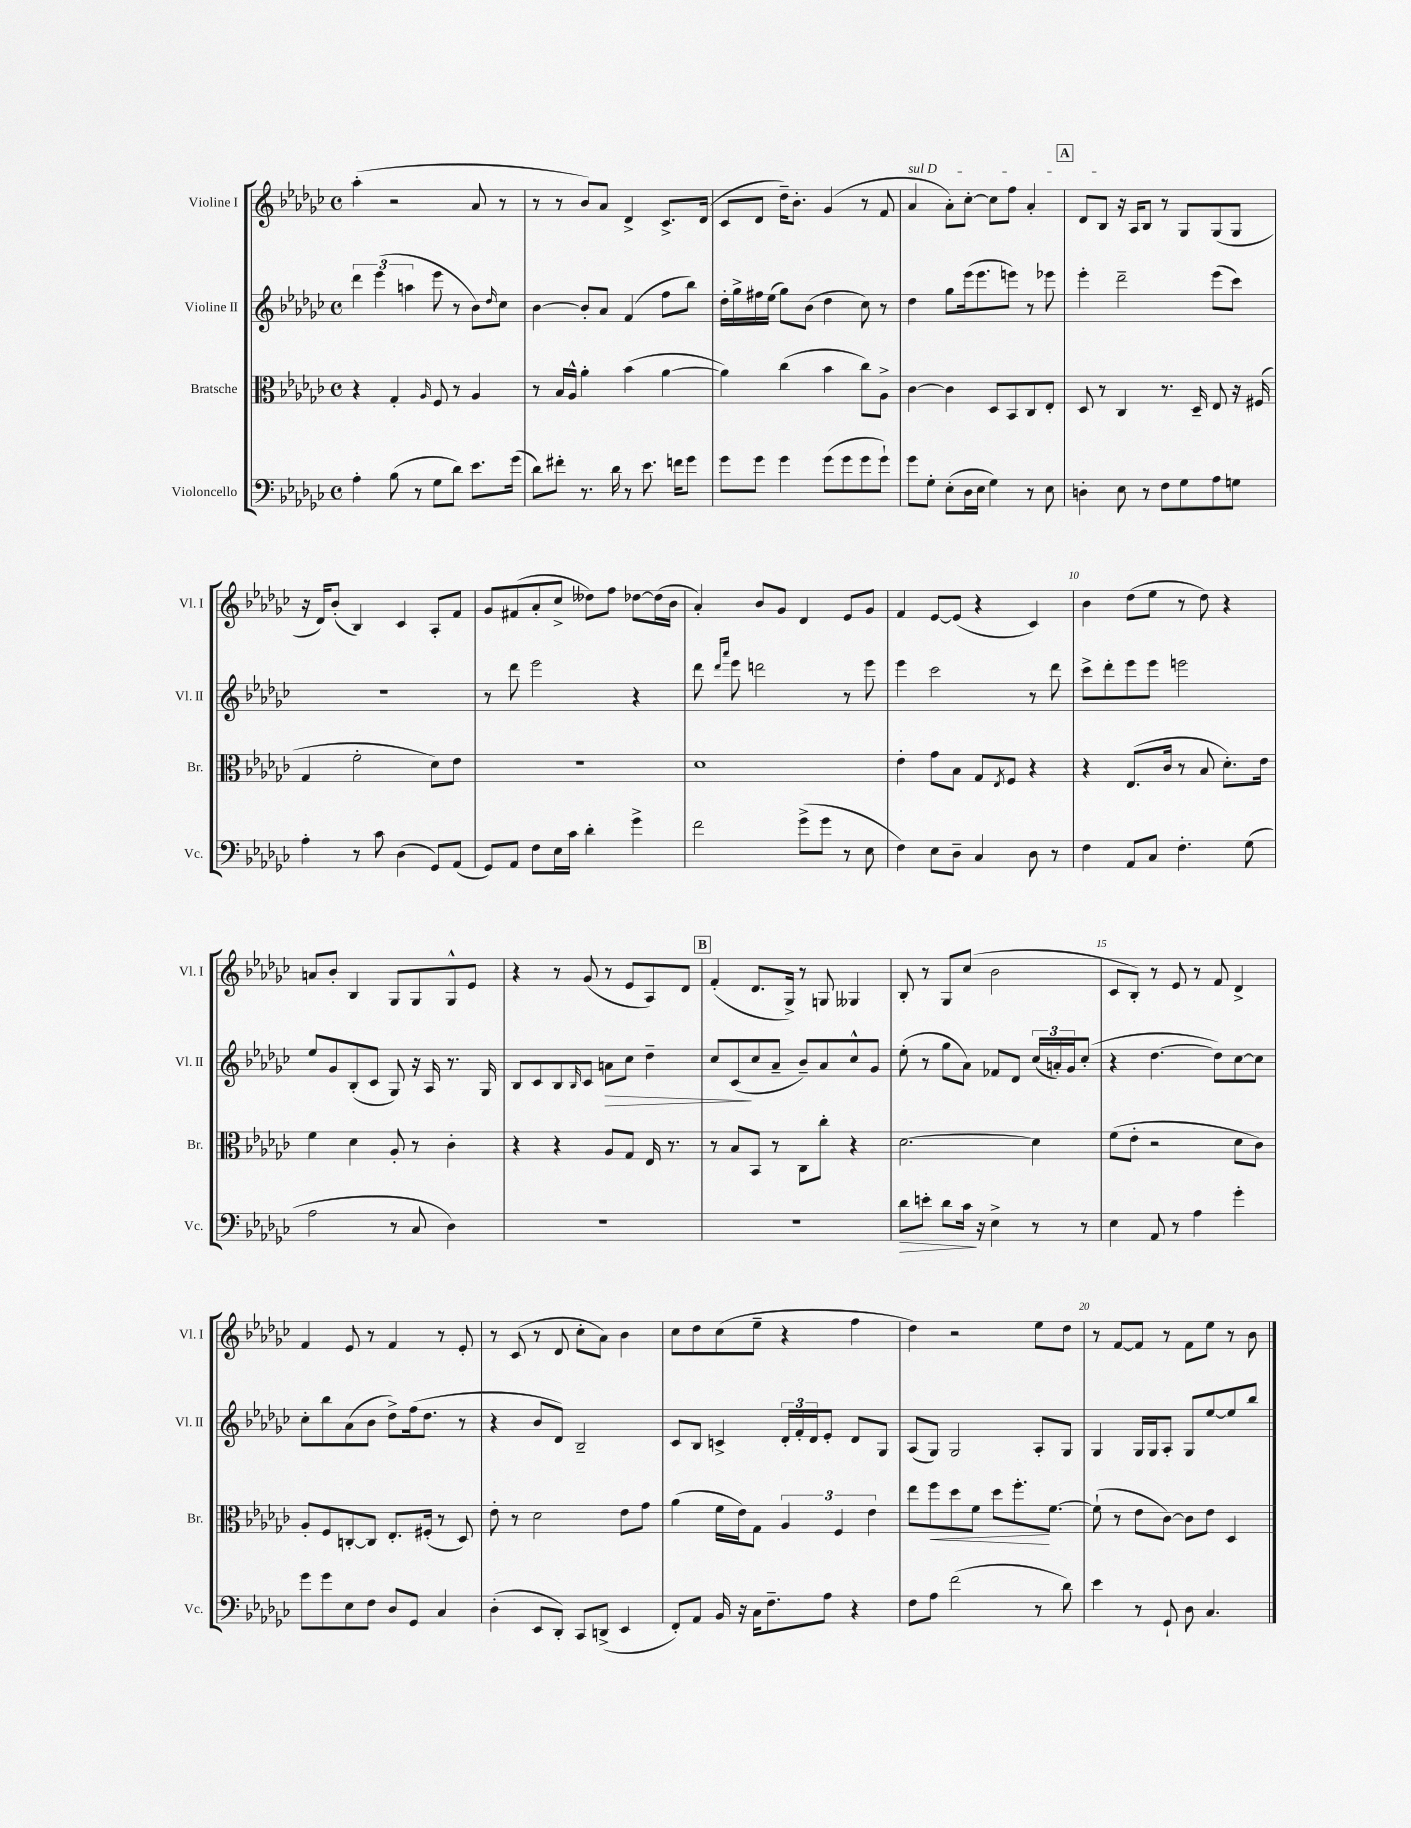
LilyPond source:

<<
\new StaffGroup <<
\new Staff = "s0" \with { instrumentName = "Violine I" shortInstrumentName = "Vl. I" } {
    \clef treble \key ges \major \defaultTimeSignature \time 4/4
    aes''4-.( r2 aes'8 r8 |
    r8 r8 bes'8) aes'8 des'4-> ces'8.-> des'16( |
    ces'8 des'8 des''16--) bes'8.-. ges'4( r8 f'8 |
    \once \override TextSpanner.bound-details.left.text = \markup { \italic "sul D" } aes'4\startTextSpan aes'8-.) ces''8~-. ces''8 f''8 aes'4-. |
    \mark \markup { \box "A" } des'8 bes8\stopTextSpan r16 aes16 bes8 r8 ges8 ges8( ges8 |
    r16 des'16) bes'8-.( bes4) ces'4 aes8-. f'8 |
    ges'8 fis'8( aes'8-. ces''8-> deses''8) f''8 des''8~ des''16( bes'16 |
    aes'4-.) bes'8 ges'8 des'4 ees'8 ges'8 |
    f'4 ees'8~ ees'8( r4 ces'4) |
    bes'4 des''8( ees''8 r8 des''8) r4 |
    a'8 bes'8-. bes4 ges8 ges8 ges8-^ ees'8 |
    r4 r8 ges'8( r8 ees'8 aes8) des'8 |
    \mark \markup { \box "B" } f'4-.( des'8. ges16->) r8 g8 geses4 |
    bes8-. r8 ges8 ces''8( bes'2 |
    ces'8 bes8-.) r8 ees'8 r8 f'8 des'4-> |
    f'4 ees'8 r8 f'4 r8 ees'8-. |
    r8 ces'8( r8 des'8 ces''8-. aes'8) bes'4 |
    ces''8 des''8 ces''8( ees''8-- r4 f''4 |
    des''4) r2 ees''8 des''8 |
    r8 f'8~ f'8 r8 f'8 ees''8 r8 bes'8 \bar "|." |
}
\new Staff = "s1" \with { instrumentName = "Violine II" shortInstrumentName = "Vl. II" } {
    \clef treble \key ges \major \defaultTimeSignature \time 4/4
    \tuplet 3/2 { des'''4 ees'''4( a''4 } ees'''8 r8 bes'8) \grace { des''16 } ces''8 |
    bes'4~ bes'8-. aes'8 f'4( f''8 bes''8) |
    des''16-. ges''16-> fis''16 ees''16( ges''8) bes'8( des''4 ces''8) r8 |
    des''4 ges''8 ees'''16( ees'''8. e'''8) r8 ees'''8 |
    \mark \markup { \box "A" } ees'''4-. des'''2-- ees'''8( ces'''8) |
    r1 |
    r8 des'''8 ees'''2 r4 |
    des'''8 \grace { des'''16 aes'''16 } ees'''8 d'''2 r8 ees'''8 |
    ees'''4 ces'''2 r8 des'''8 |
    ces'''8-> des'''8-. ees'''8 ees'''8 e'''2 |
    ees''8 ges'8 bes8-.( ces'8 ges8) r16 aes16 r8. ges16 |
    bes8 ces'8 bes8 \grace { bes16 } ces'8 a'8\> ces''8 des''4-- |
    \mark \markup { \box "B" } ces''8 ces'8\!( ces''8 aes'8-- bes'8--) aes'8 ces''8-^ ges'8 |
    ees''8-.( r8 ges''8 aes'8) fes'8 des'8 \tuplet 3/2 { ces''16( a'16-.) ges'16 } ces''8-.( |
    r4 des''4.~ des''8) ces''8~ ces''8 |
    ces''8-. bes''8 aes'8( bes'8 des''8->) f''16( des''8. r8 |
    r4 bes'8 des'8) bes2-- |
    ces'8 bes8 c'4-> \tuplet 3/2 { des'16-. f'16-. des'16 } ees'8-. des'8 ges8 |
    aes8( ges8) ges2 aes8-. ges8 |
    ges4 ges16 ges16 aes8-. ges8 ees''8~ ees''8 bes''8 \bar "|." |
}
\new Staff = "s2" \with { instrumentName = "Bratsche" shortInstrumentName = "Br." } {
    \clef alto \key ges \major \defaultTimeSignature \time 4/4
    r4 ges4-. \grace { aes16 } f8 r8 aes4 |
    r8 bes16 aes16-^ aes'4-. bes'4( aes'4~ |
    aes'4) ces''4( bes'4 ces''8) aes8-> |
    ces'4~ ces'4 des8 bes,8 ces8 ees8-. |
    \mark \markup { \box "A" } des8 r8 ces4 r8. des16-- ees8 r16 fis16( |
    ges4 f'2-. des'8) ees'8 |
    R1 |
    des'1 |
    ees'4-. ges'8 bes8 ges8 \acciaccatura { ees8 } f8 r4 |
    r4 ees8.( ces'16 r8 bes8 des'8.-.) ees'16 |
    f'4 des'4 aes8-. r8 ces'4-. |
    r4 r4 aes8 ges8 ees16 r8. |
    \mark \markup { \box "B" } r8 bes8 bes,8 r8 ces8 ces''8-. r4 |
    des'2.~ des'4 |
    f'8( ees'8-. r2 des'8 ces'8) |
    aes8-. f8 c8~-. c8 ees8.-. fis16-.( r8 des8) |
    ees'8-. r8 des'2 ees'8 ges'8 |
    aes'4( f'16 ees'16) ges8 \tuplet 3/2 { aes4 f4 ees'4 } |
    ees''8 f''8\< des''8 f'8 des''8 f''8.-.\! f'8.~ |
    f'8-!( r8 ees'8 ces'8~) ces'8 ees'8 des4 \bar "|." |
}
\new Staff = "s3" \with { instrumentName = "Violoncello" shortInstrumentName = "Vc." } {
    \clef bass \key ges \major \defaultTimeSignature \time 4/4
    aes4-. bes8( r8 ges8 des'8) ees'8. ges'16( |
    des'8) fis'8-. r8. des'16 r8 ees'8. f'16 ges'8 |
    ges'8 ges'8 ges'4 ges'8( ges'8 ges'8 ges'8-!) |
    ges'8 ges8-. ees8-.( des16 ees16 ges4) r8 ees8 |
    \mark \markup { \box "A" } d4-. ees8 r8 f8 ges8 aes8 g8 |
    aes4-. r8 ces'8 des4( ges,8) aes,8( |
    ges,8) aes,8 f8 ees16 ces'16 des'4-. ges'4-> |
    f'2 ges'8->( ges'8 r8 ees8 |
    f4) ees8 des8-- ces4 des8 r8 |
    f4 aes,8 ces8 f4.-. ges8( |
    aes2 r8 ces8 des4) |
    R1 |
    \mark \markup { \box "B" } R1 |
    des'8\> e'8-. des'8 ces'16\! r16 ees4-> r8 r8 |
    ees4 aes,8 r8 aes4 ges'4-. |
    ges'8 ges'8 ees8 f8 des8 ges,8 ces4 |
    des4-.( ees,8 des,8-.) ces,8 d,8->( ees,4 |
    f,8-.) aes,8 bes,16 r16 ces16 f8.-- aes8 r4 |
    f8 aes8 f'2( r8 des'8) |
    ees'4 r8 ges,8-! des8 ces4. \bar "|." |
}
>>
>>
\layout { \context { \Score \override BarNumber.break-visibility = ##(#f #t #t) barNumberVisibility = #(every-nth-bar-number-visible 5) } }
